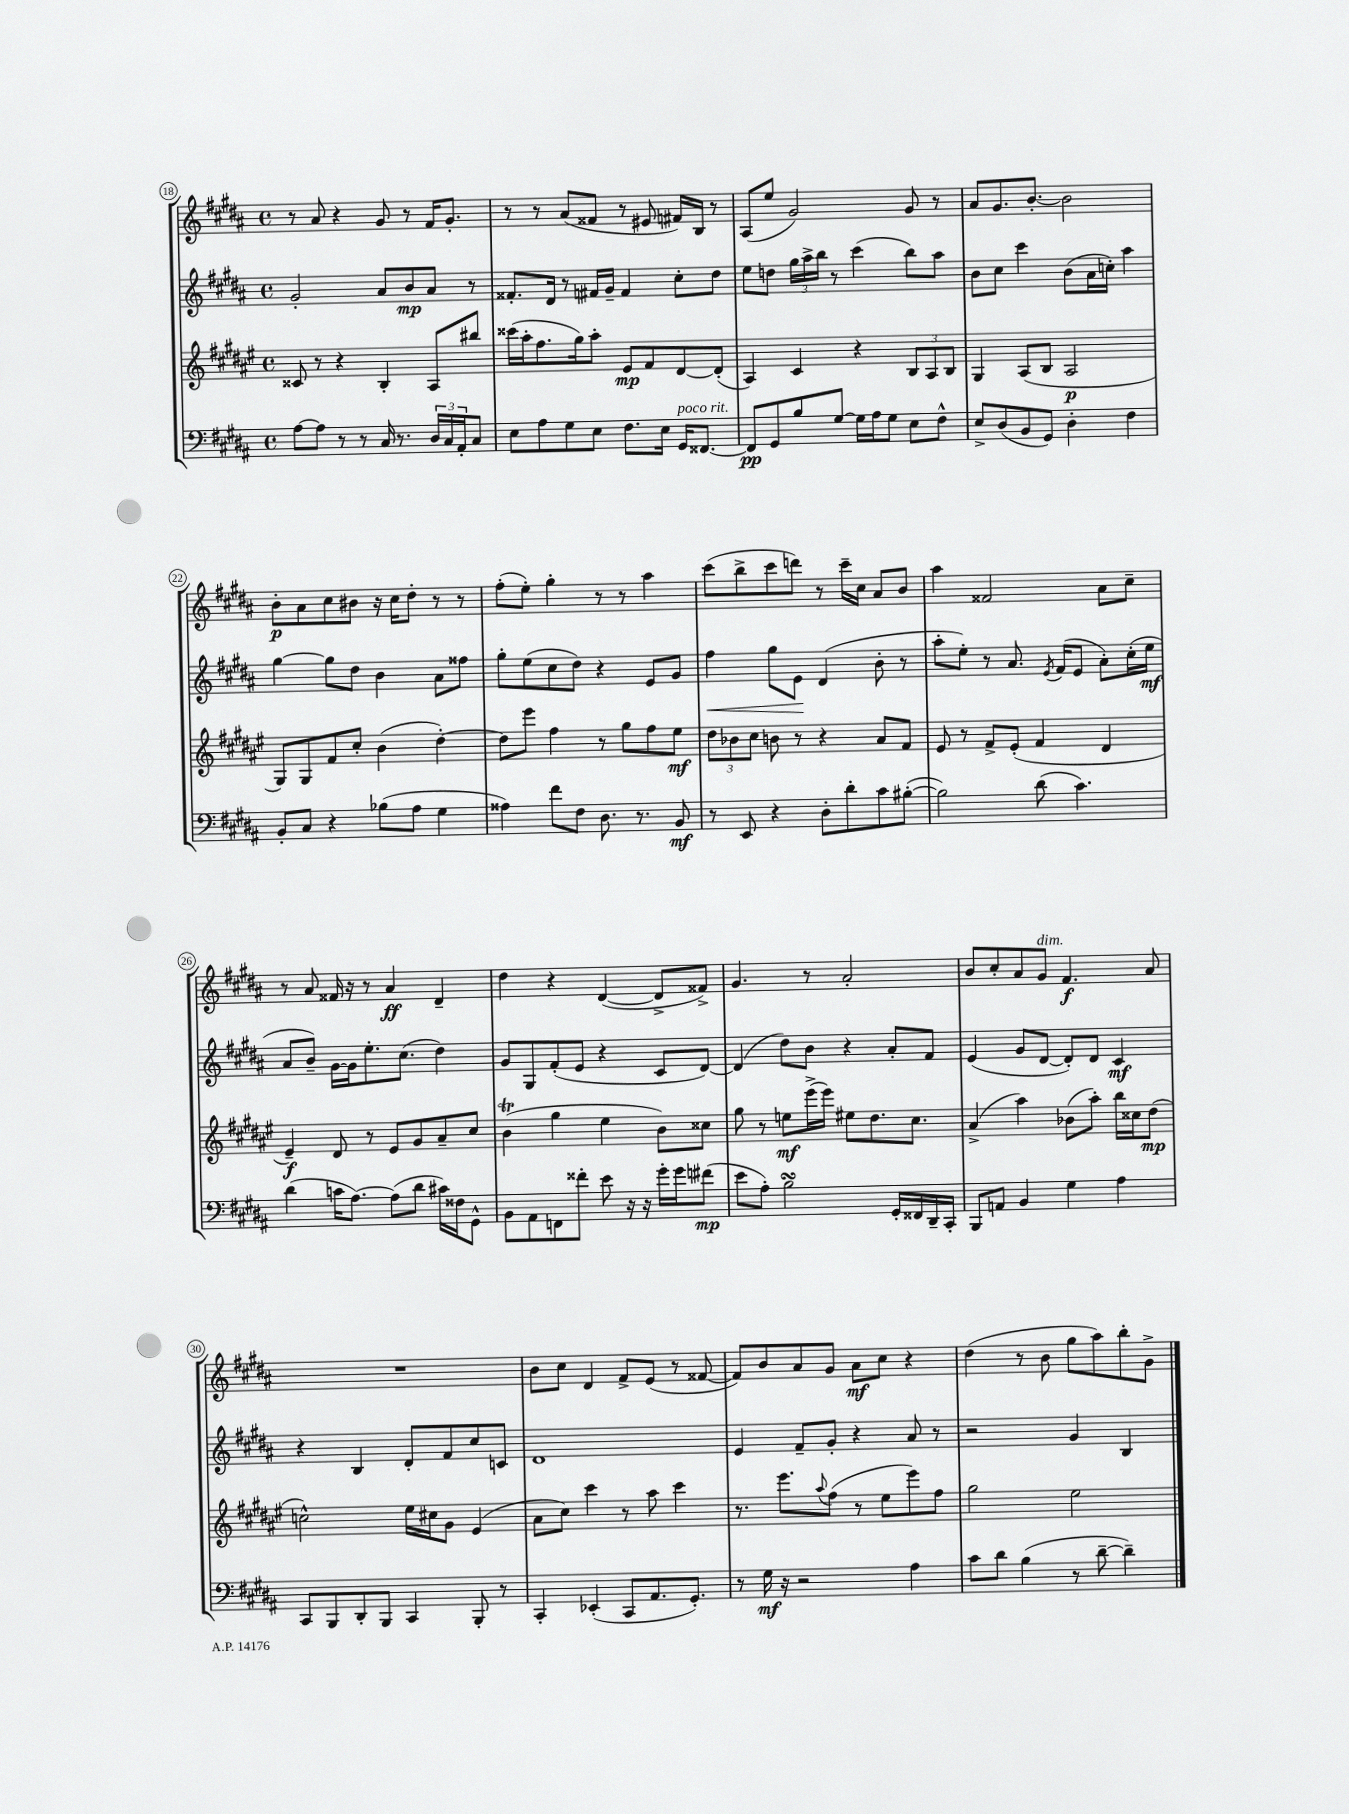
<<
\new StaffGroup <<
\new Staff = "s0" {
    \clef treble \key b \major \defaultTimeSignature \time 4/4
    r8 ais'8 r4 gis'8 r8 fis'16 gis'8.-. |
    r8 r8 ais'8( fisis'8 r8 eis'8 fis'16) b16 r8 |
    ais8( e''8 gis'2) gis'8 r8 |
    ais'8 gis'8. b'8.~-. b'2 |
    b'8-.\p ais'8 cis''8 bis'8 r16 cis''16 dis''8-. r8 r8 |
    fis''8-.( e''8-.) gis''4-. r8 r8 ais''4 |
    cis'''8( b''8-> cis'''8 d'''8) r8 cis'''16-- cis''16 ais'8 b'8 |
    ais''4 fisis'2 ais'8 cis''8-- |
    r8 ais'8 fisis'16 r16 r8 ais'4\ff dis'4-- |
    dis''4 r4 dis'4~( dis'8-> fisis'8->) |
    gis'4. r8 ais'2-. |
    b'8 cis''8-. ais'8 gis'8^\markup { \italic "dim." } fis'4.\f ais'8 |
    R1 |
    b'8 cis''8 dis'4 fis'8-> e'8( r8 fisis'8~ |
    fisis'8) b'8 ais'8 gis'8 ais'8\mf cis''8 r4 |
    dis''4( r8 b'8 gis''8 ais''8) b''8-. gis'8-> \bar "|." |
}
\new Staff = "s1" {
    \clef treble \key b \major \defaultTimeSignature \time 4/4
    gis'2-. ais'8 b'8\mp ais'8 r8 |
    fisis'8.-. dis'16 r8 fis'16 gis'16-- fis'4 cis''8-. dis''8 |
    e''8 d''8 \tuplet 3/2 { gis''16 ais''16-> b''16 } r8 cis'''4( b''8) ais''8 |
    b'8 cis''8 cis'''4 b'8( ais'16 c''16-.) ais''4 |
    gis''4~ gis''8 dis''8 b'4 ais'8 fisis''8 |
    gis''8-. e''8( cis''8 dis''8) r4 e'8 gis'8 |
    fis''4\< gis''8 e'8\! dis'4( b'8-. r8 |
    ais''8-. e''8-.) r8 ais'8. \acciaccatura { e'8 } fis'16( e'8 ais'8-.) cis''16-.( e''16\mf |
    ais'8 b'8--) gis'16~ gis'16 e''8.-. cis''8.( dis''4) |
    gis'8 gis8 fis'8-.( e'8 r4 cis'8 dis'8~) |
    dis'4( dis''8) b'8 r4 ais'8-. fis'8 |
    e'4( gis'8 dis'8~ dis'8-.) dis'8 cis'4\mf |
    r4 b4 dis'8-. fis'8 cis''8 c'8 |
    dis'1 |
    e'4 fis'8-- gis'8-. r4 ais'8 r8 |
    r2 gis'4 b4 \bar "|." |
}
\new Staff = "s2" {
    \clef treble \key fis \major \defaultTimeSignature \time 4/4
    cisis'8 r8 r4 b4-. ais8 bis''8 |
    cisis'''16( ais''16-. fis''8. gis''16) ais''8-. eis'8\mp fis'8 dis'8~ dis'8-.( |
    ais4) cis'4 r4 \tuplet 3/2 { b8 ais8 b8 } |
    gis4 ais8( b8 ais2\p |
    gis8) gis8 fis'8 cis''8-. b'4( dis''4~-.) |
    dis''8 eis'''8 fis''4 r8 gis''8 fis''8 eis''8\mf |
    \tuplet 3/2 { dis''8 bes'8 cis''8 } b'8 r8 r4 ais'8 fis'8 |
    eis'8 r8 fis'8-> eis'8-.( fis'4 dis'4 |
    eis'4--\f) dis'8 r8 eis'8 gis'8 ais'8-- cis''8 |
    b'4\trill( gis''4 eis''4 b'8) cisis''8 |
    gis''8 r8 e''8\mf eis'''16->( eis'''16) eis''8 dis''8. cis''8. |
    ais'4->( ais''4) bes'8( ais''8-.) b''16 cisis''16 dis''8\mp( |
    c''2-^) eis''16 cis''16 gis'8 eis'4( |
    ais'8 cis''8) cis'''4 r8 ais''8 cis'''4 |
    r8. eis'''8. \appoggiatura { ais''8 } fis''8( r8 eis''8 eis'''8) fis''8 |
    gis''2 eis''2 \bar "|." |
}
\new Staff = "s3" {
    \clef bass \key b \major \defaultTimeSignature \time 4/4
    ais8~ ais8 r8 r8 cis16 r8. \tuplet 3/2 { dis16 cis16 ais,16-. } cis8 |
    e8 ais8 gis8 e8 fis8. e16 gis,16^\markup { \italic "poco rit." } fisis,8.~ |
    fisis,8\pp gis,8 b8 gis8~ gis16 ais16 gis8 e8 fis8-^ |
    e8-> dis8( b,8 gis,8) dis4-. fis4 |
    b,8-. cis8 r4 bes8( ais8 gis4 |
    aisis4) fis'8 fis8 dis8. r8. b,8\mf |
    r8 e,8 r4 dis8-. dis'8-. cis'8 bis8~-.( |
    bis2) dis'8( cis'4.) |
    dis'4( c'16 ais8.~) ais8( dis'8 cis'16) fisis16 gis,8-^ |
    b,8 ais,8 f,8 fisis'8-. e'8 r16 r16 gis'16-. gis'16 fis'8\mp( |
    e'8 ais8-.) b2\turn gis,16-. fisis,16 dis,16-- cis,16-. |
    b,,8 a,8 b,4 gis4 ais4 |
    cis,8 b,,8 dis,8-. b,,8 cis,4 b,,8-. r8 |
    cis,4-. ees,4-.( cis,8 ais,8. gis,8.-.) |
    r8 gis16\mf r16 r2 ais4 |
    cis'8 dis'8 b4( r8 dis'8~-- dis'4--) \bar "|." |
}
>>
>>
\layout { \context { \Score currentBarNumber = #18 \override BarNumber.stencil = #(make-stencil-circler 0.1 0.3 ly:text-interface::print) } }
